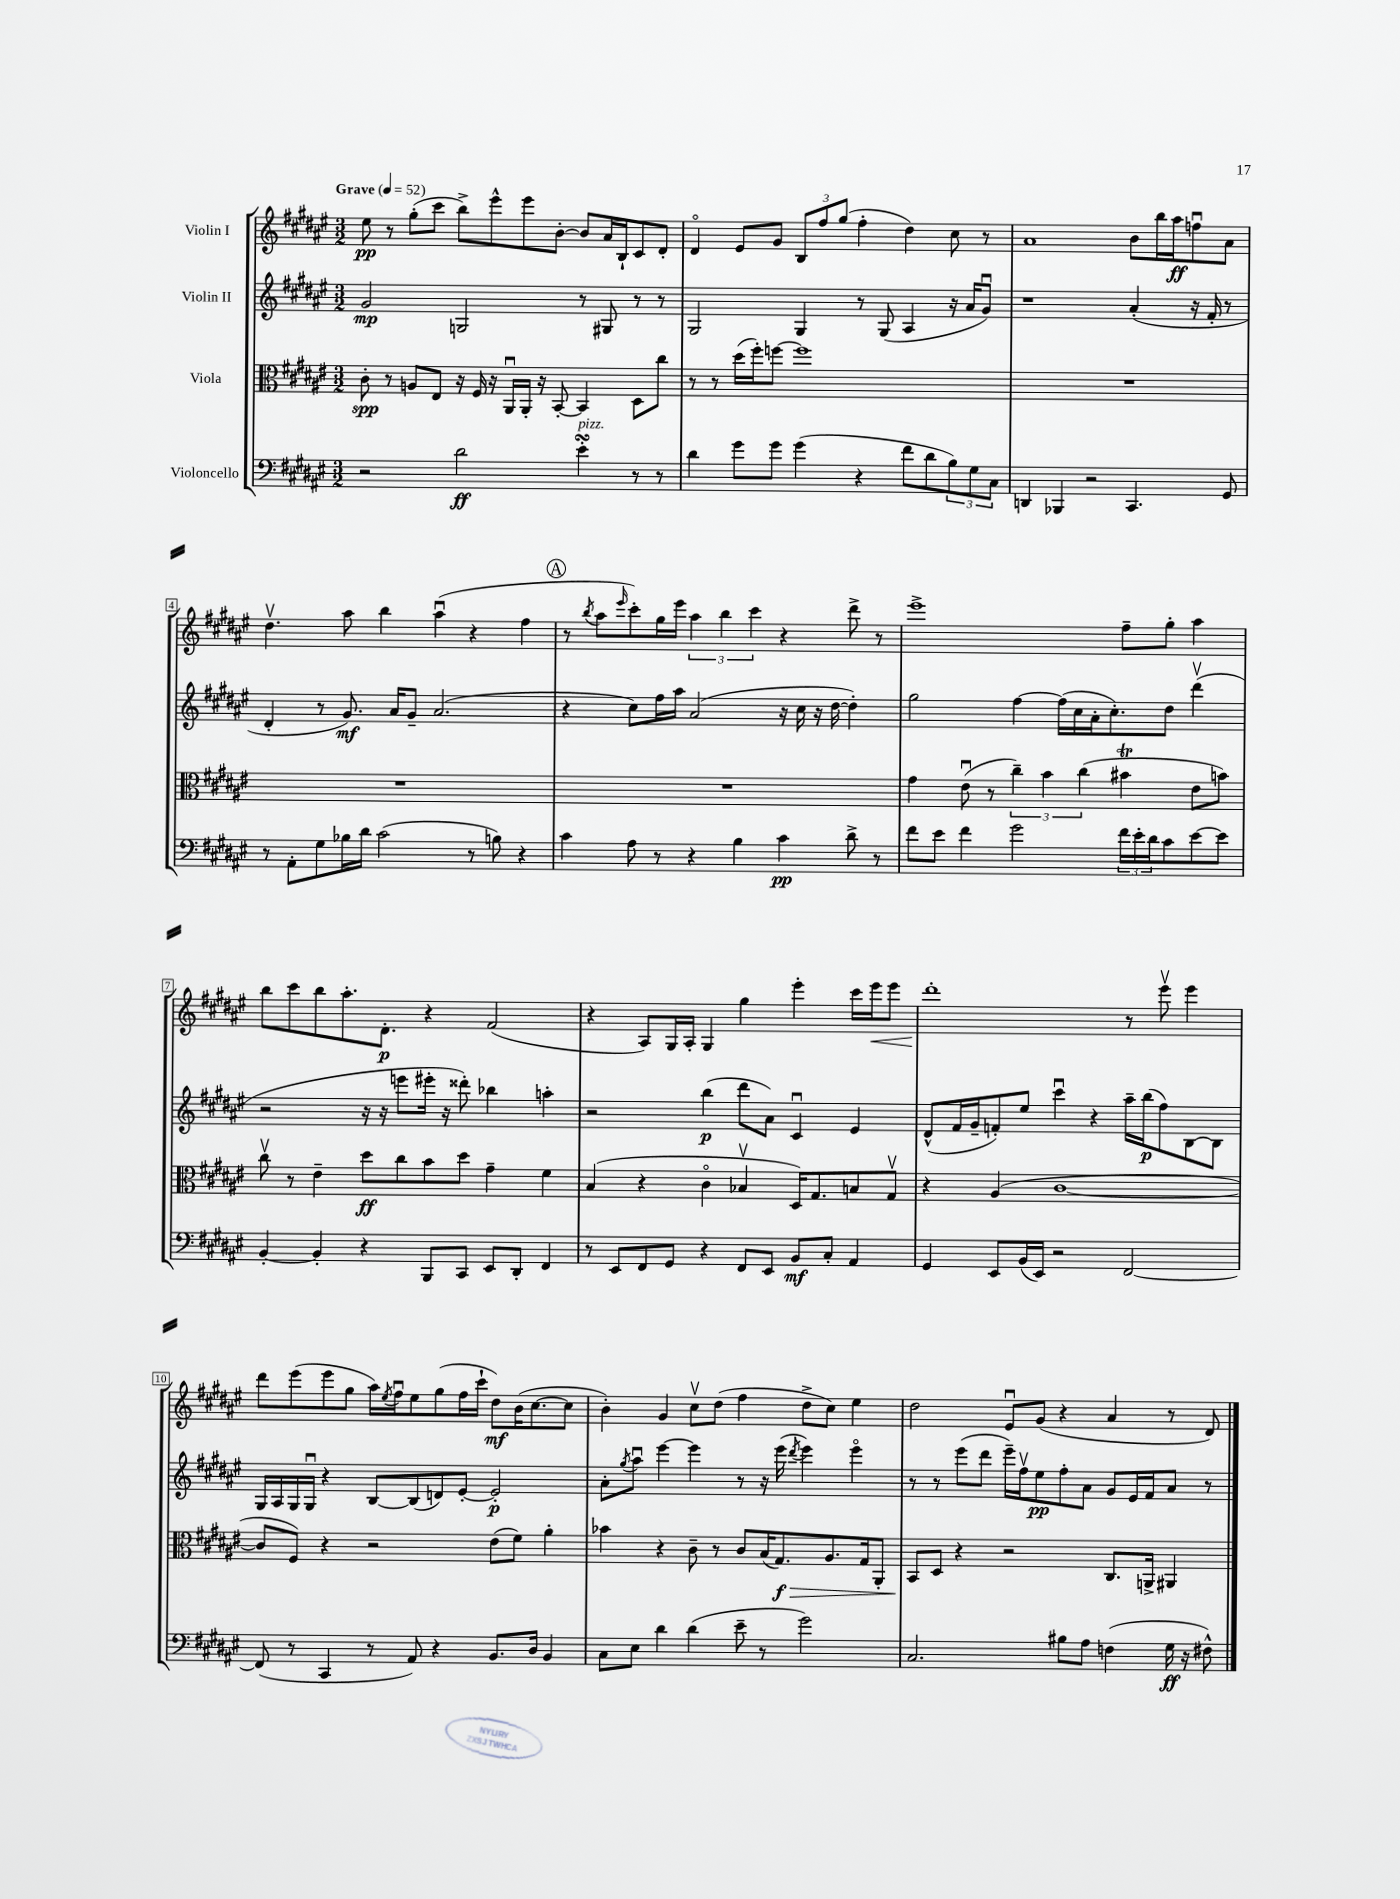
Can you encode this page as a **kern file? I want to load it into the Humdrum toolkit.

**kern	**dynam	**kern	**dynam	**kern	**dynam	**kern	**dynam
*part4	*part4	*part3	*part3	*part2	*part2	*part1	*part1
*staff4	*staff4	*staff3	*staff3	*staff2	*staff2	*staff1	*staff1
*I"Violoncello	*	*I"Viola	*	*I"Violin II	*	*I"Violin I	*
*clefF4	*	*clefC3	*	*clefG2	*	*clefG2	*
*k[f#c#g#d#a#e#]	*	*k[f#c#g#d#a#e#]	*	*k[f#c#g#d#a#e#]	*	*k[f#c#g#d#a#e#]	*
*M3/2	*	*M3/2	*	*M3/2	*	*M3/2	*
*MM52	*	*MM52	*	*MM52	*	*MM52	*
=1	=1	=1	=1	=1	=1	=1	=1
!	!	!	!	!	!	!LO:TX:a:B:t=Grave	!
2r	.	8c#'\	spp	2g#/	mp	8ee#\	pp
.	.	8r	.	.	.	8r	.
.	.	8An/L	.	.	.	(8gg#'\L	.
.	.	8E#/J	.	.	.	8ccc#\J	.
2d#\	ff	16r	.	2Gn/	.	8bb^\L)	.
.	.	16F#/	.	.	.	.	.
.	.	16r	.	.	.	8eee#^^\	.
.	.	16AA#u/LL	.	.	.	.	.
.	.	16AA#'/JJ	.	.	.	8eee#\	.
.	.	16r	.	.	.	.	.
.	.	[8BB'/	.	.	.	[8b'\J	.
!LO:TX:a:i:t=pizz.	!	!	!	!	!	!	!
4e#sSsS'\	.	4BB/]	.	8r	.	8b/L]	.
.	.	.	.	8G#X/	.	16a#/L	.
.	.	.	.	.	.	16B`/J	.
8r	.	8D#\L	.	8r	.	8c#/	.
8r	.	8cc#\J	.	8r	.	8d#'/J	.
=2	=2	=2	=2	=2	=2	=2	=2
4d#\	.	8r	.	2G#/	.	4d#/	.
.	.	8r	.	.	.	.	.
8g#\L	.	(16dd#\LL	.	.	.	8e#/L	.
.	.	16ff#'\J)	.	.	.	.	.
8g#\J	.	[8ffn\J	.	.	.	8g#/J	.
(4g#\	.	1ff]	.	4G#/	.	12B/L	.
.	.	.	.	.	.	12ff#/	.
.	.	.	.	.	.	(12gg#/J	.
4r	.	.	.	8r	.	4ff#'\	.
.	.	.	.	(8G#/	.	.	.
8f#\L	.	.	.	4A#/	.	4dd#\)	.
8d#\	.	.	.	.	.	.	.
12B\)	.	.	.	16r	.	8cc#\	.
.	.	.	.	16a#/KL	.	.	.
12G#\	.	.	.	.	.	.	.
.	.	.	.	8g#u/J)	.	8r	.
12C#\J	.	.	.	.	.	.	.
=3	=3	=3	=3	=3	=3	=3	=3
4DDn/	.	1.r	.	1r	.	1a#	.
4BBB-X/	.	.	.	.	.	.	.
2r	.	.	.	.	.	.	.
4.CC#/	.	.	.	(4a#'/	.	8b\L	.
.	.	.	.	.	.	16bb\L	.
.	.	.	.	.	.	16aa#\J	ff
.	.	.	.	16r	.	8ffnu\	.
.	.	.	.	16f#'/	.	.	.
8GG#/	.	.	.	8r	.	8a#\J	.
!!LO:LB:g=z
=4	=4	=4	=4	=4	=4	=4	=4
8r	.	1.r	.	4d#'/	.	4.dd#v\	.
8AA#'\L	.	.	.	.	.	.	.
8G#\	.	.	.	8r	.	.	.
16B-X\L	.	.	.	8.g#/)	mf	8aa#\	.
16d#\JJ	.	.	.	.	.	.	.
(2c#\	.	.	.	.	.	4bb\	.
.	.	.	.	16a#/KL	.	.	.
.	.	.	.	8g#~/J	.	.	.
.	.	.	.	(2.a#/	.	(4aa#u\	.
8r	.	.	.	.	.	4r	.
8Bn\)	.	.	.	.	.	.	.
4r	.	.	.	.	.	4ff#\	.
!!LO:REH:place=s1:t=A
=5	=5	=5	=5	=5	=5	=5	=5
4c#\	.	1.r	.	4r	.	8r	.
.	.	.	.	.	.	8qbb/	.
.	.	.	.	.	.	8aa#\L	.
.	.	.	.	.	.	16qqeee#/	.
8A#\	.	.	.	8cc#\L)	.	8ccc#'\)	.
8r	.	.	.	16ff#\L	.	16gg#\L	.
.	.	.	.	16aa#\JJ	.	16eee#\JJ	.
4r	.	.	.	(2a#/	.	6aa#\	.
.	.	.	.	.	.	6bb\	.
4B\	.	.	.	.	.	.	.
.	.	.	.	.	.	6ccc#\	.
4c#\	pp	.	.	16r	.	4r	.
.	.	.	.	16cc#\	.	.	.
.	.	.	.	16r	.	.	.
.	.	.	.	[16dd#\	.	.	.
8d#^\	.	.	.	4dd#'\])	.	8ddd#^\	.
8r	.	.	.	.	.	8r	.
=6	=6	=6	=6	=6	=6	=6	=6
8f#\L	.	4g#\	.	2gg#\	.	1eee#^	.
8e#\J	.	.	.	.	.	.	.
4f#\	.	(8e#u\	.	.	.	.	.
.	.	8r	.	.	.	.	.
2g#\	.	6cc#~\)	.	[4ff#\	.	.	.
.	.	6b\	.	.	.	.	.
.	.	.	.	(16ff#\LL]	.	.	.
.	.	.	.	16cc#\	.	.	.
.	.	(6cc#\	.	.	.	.	.
.	.	.	.	16a#'\J	.	.	.
.	.	.	.	8.cc#'\)	.	.	.
24f#\LL	.	4b#Xt\	.	.	.	8ff#~\L	.
24e#'\	.	.	.	.	.	.	.
24d#\J	.	.	.	.	.	.	.
8c#\	.	.	.	8dd#\J	.	8gg#'\J	.
[8e#\	.	8e#\L	.	(4ddd#v\	.	4aa#\	.
8e#\J]	.	8bn\J)	.	.	.	.	.
!!LO:LB:g=z
=7	=7	=7	=7	=7	=7	=7	=7
[4BB'/	.	8cc#v\	.	2r	.	8bb\L	.
.	.	8r	.	.	.	8ccc#\	.
4BB'/]	.	4e#~\	.	.	.	8bb\	.
.	.	.	.	.	.	8.aa#'\	.
4r	.	8dd#\L	ff	16r	.	.	.
.	.	.	.	16r	.	8.d#'\J	p
.	.	8cc#\	.	8eeen\L	.	.	.
8BBB/L	.	8b\	.	16eee#X'\Jk	.	4r	.
.	.	.	.	16r	.	.	.
8CC#/J	.	8dd#\J	.	8ddd##X'\)	.	.	.
8EE#/L	.	4g#~\	.	4bb-X\	.	(2f#/	.
8DD#'/J	.	.	.	.	.	.	.
4FF#/	.	4f#\	.	4aan'\	.	.	.
=8	=8	=8	=8	=8	=8	=8	=8
8r	.	(4B/	.	2r	.	4r	.
8EE#/L	.	.	.	.	.	.	.
8FF#/	.	4r	.	.	.	8A#/L)	.
8GG#/J	.	.	.	.	.	16G#/L	.
.	.	.	.	.	.	16A#'/JJ	.
4r	.	4c#\	.	(4bb\	p	4G#/	.
8FF#/L	.	4B-Xv/	.	8ddd#\L	.	4gg#\	.
8EE#/J	.	.	.	8a#\J)	.	.	.
8BB/L	mf	16D#/KL)	.	4c#u/	.	4eee#'\	.
.	.	8.G#/	.	.	.	.	.
8C#'/J	.	.	.	.	.	.	.
4AA#/	.	8Bn/	.	4e#/	.	16ccc#\LL	.
!	!	!	!	!	!	!	!LO:HP:b
.	.	.	.	.	.	16eee#\J	<
.	.	8G#v/J	.	.	.	8eee#\J	.
=9	=9	=9	=9	=9	=9	=9	=9
4GG#/	.	4r	.	(8d#^^/L	.	1ddd#'	.
.	.	.	.	16f#/L	.	.	.
.	.	.	.	16g#~/J	.	.	.
8EE#/L	.	(4A#/	.	8fn'/)	.	.	.
(16BB/L	.	.	.	8ee#/J	.	.	.
16EE#/JJ)	.	.	.	.	.	.	.
2r	.	[1c#	.	4ccc#u\	.	.	.
.	.	.	.	4r	.	.	.
[2FF#/	.	.	.	16aa#~\LL	.	8r	[
.	.	.	.	(16bb\J	p	.	.
.	.	.	.	8ff#\)	.	8eee#v\	.
.	.	.	.	[8B\	.	4eee#\	.
.	.	.	.	8B\J]	.	.	.
!!LO:LB:g=z
=10	=10	=10	=10	=10	=10	=10	=10
(8FF#/]	.	8c#/L]	.	16G#/LL	.	8ddd#\L	.
.	.	.	.	16A#/	.	.	.
8r	.	8F#/J)	.	16G#/	.	(8eee#\	.
.	.	.	.	16G#u/JJ	.	.	.
4CC#/	.	4r	.	4r	.	8eee#\	.
.	.	.	.	.	.	8gg#\J	.
8r	.	2r	.	[8B/L	.	16aa#\LL)	.
.	.	.	.	.	.	8qee#/	.
.	.	.	.	.	.	16ff#u\J	.
8AA#/)	.	.	.	(8B/]	.	8ee#\	.
4r	.	.	.	8dn/)	.	(8gg#\	.
.	.	.	.	[8e#'/J	.	16ff#\L	.
.	.	.	.	.	.	16ccc#`\JJ	.
8.BB/L	.	(8e#\L	.	2e#'/]	p	8dd#\L)	mf
.	.	8f#\J)	.	.	.	(16b\K	.
16D#/Jk	.	.	.	.	.	[8.cc#\	.
4BB/	.	4a#'\	.	.	.	.	.
.	.	.	.	.	.	8cc#\J]	.
=11	=11	=11	=11	=11	=11	=11	=11
8C#\L	.	4b-X\	.	8a#'\L	.	4b'\)	.
.	.	.	.	8qgg#/	.	.	.
8E#\J	.	.	.	8aa#u\J	.	.	.
4d#\	.	4r	.	[4eee#\	.	4g#/	.
(4d#\	.	8c#~\	.	4eee#\]	.	8cc#v\L	.
.	.	8r	.	.	.	(8dd#\J	.
8e#~\	.	8c#/L	.	8r	.	4ff#\	.
8r	.	(16B/K	.	16r	.	.	.
!	!	!	!LO:HP:b	!	!	!	!
.	.	8.G#/)	> f	(16eee#\	.	.	.
.	.	.	.	8qddd#/	.	.	.
2g#\)	.	.	.	4eee#\)	.	8dd#^\L	.
.	.	8.A#/	.	.	.	8cc#\J)	.
.	.	.	.	4eee#\	.	4ee#\	.
.	.	16G#/k	.	.	.	.	.
.	.	8AA#'/J	.	.	.	.	.
=12	=12	=12	=12	=12	=12	=12	=12
2.C#/	.	8BB/L	.	8r	.	2dd#\	.
.	.	8D#/J	]	8r	.	.	.
.	.	4r	.	(8eee#\L	.	.	.
.	.	.	.	8ddd#\J	.	.	.
.	.	2r	.	16eee#~\LL)	.	8e#u/L	.
.	.	.	.	16ff#v\J	.	.	.
.	.	.	.	8ee#\	pp	(8g#/J	.
8B#X\L	.	.	.	8ff#'\	.	4r	.
8A#\J	.	.	.	8a#\J	.	.	.
(4Fn\	.	8.C#/L	.	8g#/L	.	4a#/	.
.	.	.	.	16e#/L	.	.	.
.	.	16AAn^/Jk	.	16f#/J	.	.	.
16G#\	ff	4AA#X/	.	8a#/J	.	8r	.
16r	.	.	.	.	.	.	.
8F#X^^\)	.	.	.	8r	.	8d#/)	.
==	==	==	==	==	==	==	==
*-	*-	*-	*-	*-	*-	*-	*-
